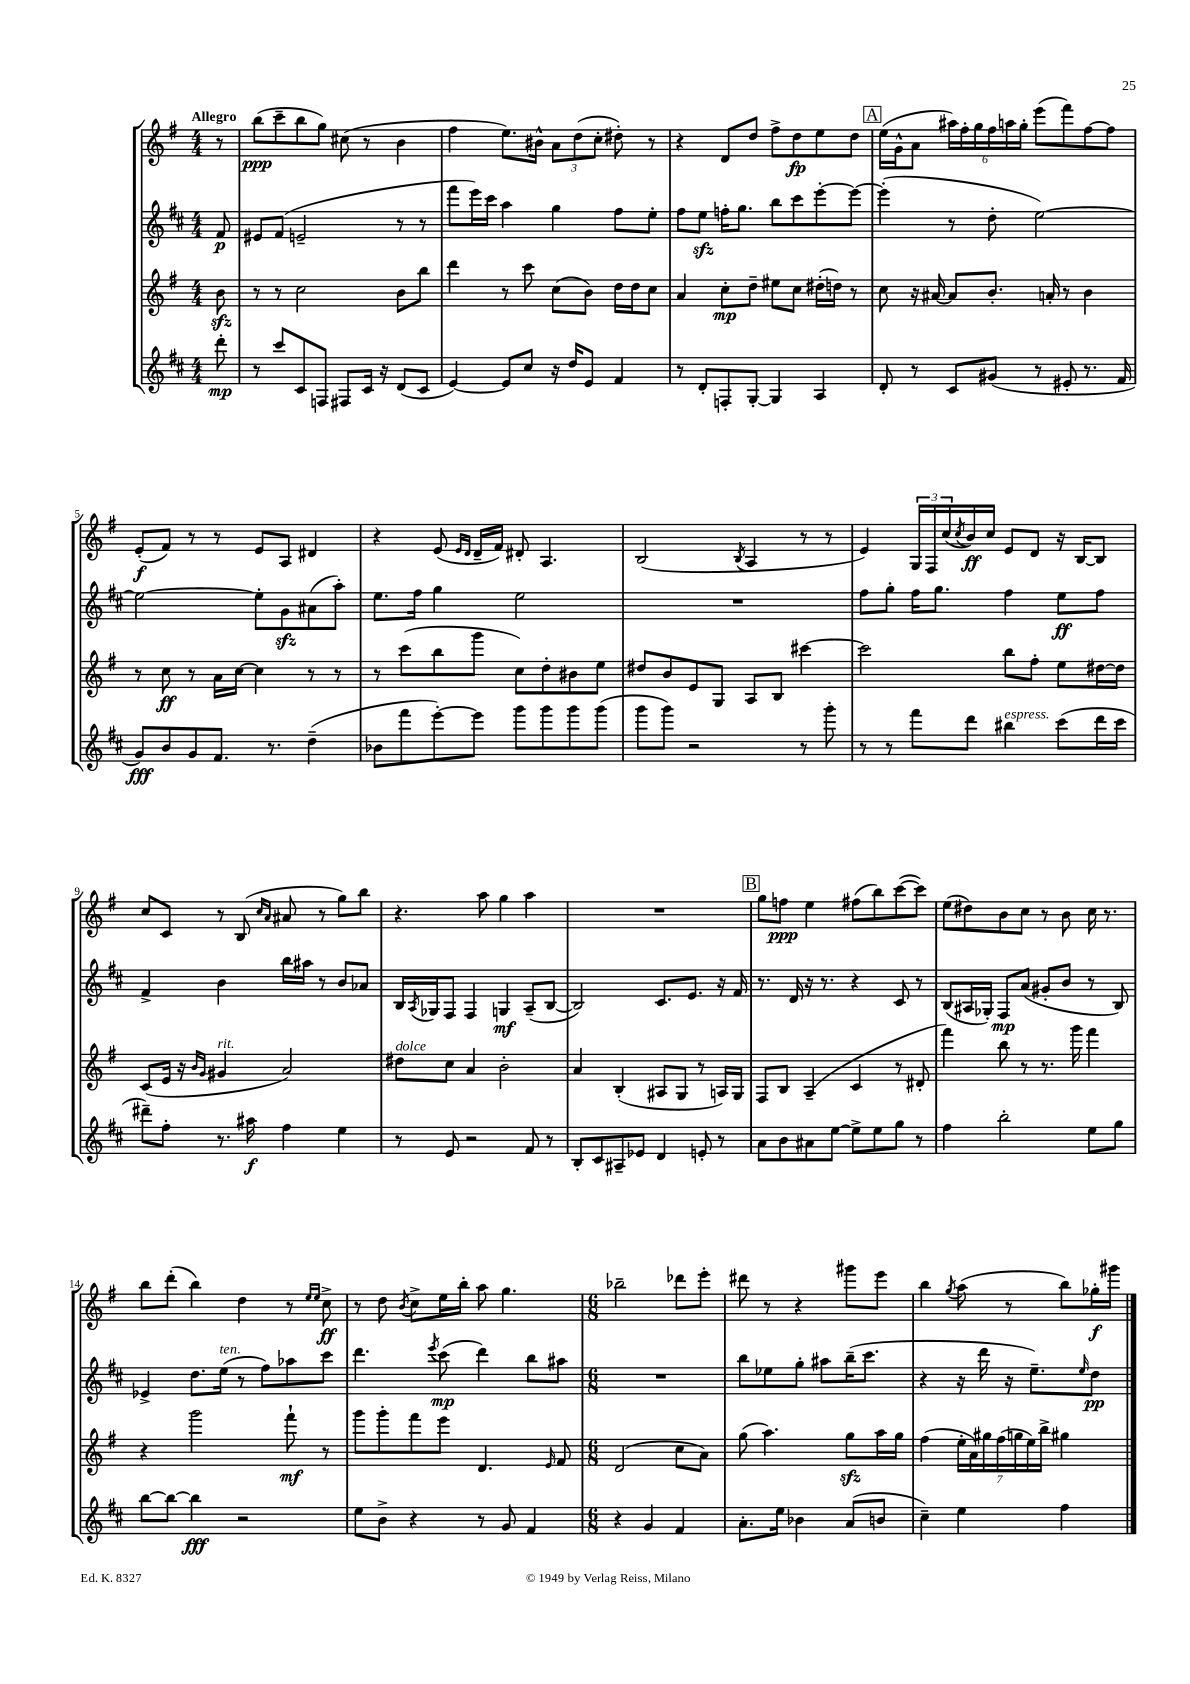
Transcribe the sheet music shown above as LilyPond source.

<<
\new StaffGroup <<
\new Staff = "s0" {
    \clef treble \key g \major \numericTimeSignature \time 4/4 \partial 8 \tempo "Allegro"
    r8 |
    b''8\ppp( c'''8-- b''8 g''8) cis''8( r8 b'4 |
    fis''4 e''8.) bis'16-^ \tuplet 3/2 { a'8 d''8( c''8-. } dis''8-.) r8 |
    r4 d'8 d''8 fis''8-> d''8\fp e''8 d''8 |
    \mark \markup { \box "A" } e''16( g'16-^ a'8 \tuplet 6/4 { ais''16) fis''16-. g''16 fis''16 a''16 g''16-. } e'''8( fis'''8) fis''8~ fis''8 |
    e'8-.\f( fis'8) r8 r8 e'8 a8 dis'4 |
    r4 e'8( \grace { e'16 d'16 } d'16-- fis'16) dis'8-. a4. |
    b2( \acciaccatura { b8 } a4 r8 r8 |
    e'4) \tuplet 3/2 { g16 fis16 c''16( } \acciaccatura { c''8 } b'16\ff) c''16 e'8 d'8 r16 b16~ b8 |
    c''8 c'8 r8 b8( \grace { c''16 a'16 } ais'8 r8 g''8) b''8 |
    r4. a''8 g''4 a''4 |
    R1 |
    \mark \markup { \box "B" } g''8 f''8\ppp e''4 fis''8( b''8) c'''8~( c'''8) |
    e''8( dis''8) b'8 c''8 r8 b'8 c''16 r8. |
    b''8 d'''8-.( b''4) d''4 r8 \grace { e''16 e''16 } c''8->\ff |
    r8 d''8 \acciaccatura { b'8 } c''8-> e''16 b''16-. a''8 g''4. |
    \numericTimeSignature \time 6/8 bes''2-- des'''8 e'''8-. |
    dis'''8 r8 r4 gis'''8 e'''8 |
    b''4 \acciaccatura { g''8 } a''8( r8 b''8) ges''16-.\f gis'''16 \bar "|." |
}
\new Staff = "s1" {
    \clef treble \key d \major \numericTimeSignature \time 4/4 \partial 8
    fis'8\p |
    eis'8 fis'8( e'2-- r8 r8 |
    fis'''8 e'''16) cis'''16 a''4 g''4 fis''8 e''8-. |
    fis''8 e''8\sfz f''16-. g''8. b''8 cis'''8 e'''8~-. e'''8~ |
    \mark \markup { \box "A" } e'''4-.( r8 d''8-. e''2~) |
    e''2~ e''8-. g'8\sfz ais'8( a''8-.) |
    e''8. fis''16 g''4 e''2 |
    R1 |
    fis''8 g''8-. fis''16 g''8. fis''4 e''8\ff fis''8 |
    fis'4-> b'4 b''16 ais''16 r8 b'8 aes'8 |
    b16 \acciaccatura { a8 } ges16 fis8 fis4 g4\mf a8--( b8~ |
    b2) cis'8. e'8. r16 fis'16 |
    \mark \markup { \box "B" } r8. d'16 r16 r8. r4 cis'8 r8 |
    b8( ais16 ges16-.) fis8\mp a'8( gis'8-. b'8 r8 b8) |
    ees'4-> d''8. e''16^\markup { \italic "ten." }( r8 fis''8) aes''8 cis'''8 |
    d'''4. \acciaccatura { e'''8 } cis'''8\mp( d'''4) b''8 ais''8 |
    \numericTimeSignature \time 6/8 R2. |
    b''8 ees''8 g''8-. ais''8 b''16--( cis'''8. |
    r4 r16 d'''16 r16 e''8.--) \grace { e''16 } d''8\pp \bar "|." |
}
\new Staff = "s2" {
    \clef treble \key g \major \numericTimeSignature \time 4/4 \partial 8
    b'8\sfz |
    r8 r8 c''2 b'8 b''8 |
    d'''4 r8 c'''8 c''8( b'8) d''16 d''16 c''8 |
    a'4 c''8-.\mp d''8-- eis''8 c''8 dis''16-.( d''16) r8 |
    \mark \markup { \box "A" } c''8 r16 ais'16~ ais'8 b'8.-. a'16-. r8 b'4 |
    r8 c''8\ff r8 a'16 c''16~ c''4 r8 r8 |
    r8 c'''8( b''8 g'''8 c''8) d''8-. bis'8 e''8 |
    dis''8 b'8 e'8 g8 a8 b8 cis'''4~ |
    cis'''2 b''8 fis''8-. e''8 dis''16~ dis''16 |
    c'8( e'16 r16 \grace { b'16 g'16 } gis'4^\markup { \italic "rit." } a'2) |
    dis''8^\markup { \italic "dolce" } c''8 a'4 b'2-. |
    a'4 b4-.( ais8 g8 r8 a16) g16 |
    \mark \markup { \box "B" } fis8 b8 a4--( c'4 r8 dis'8-. |
    fis'''4) b''8 r8 r8. g'''16 fis'''4 |
    r4 g'''2 fis'''8-!\mf r8 |
    g'''8 g'''8-. fis'''8 e'''8 d'4. \grace { e'16 } fis'8 |
    \numericTimeSignature \time 6/8 d'2( c''8 a'8) |
    g''8( a''4.) g''8\sfz a''16 g''16 |
    fis''4( \tuplet 7/4 { e''16-. a'16) gis''16 fis''16( g''16 e''16) b''16-> } gis''4 \bar "|." |
}
\new Staff = "s3" {
    \clef treble \key d \major \numericTimeSignature \time 4/4 \partial 8
    d'''8-.\mp |
    r8 cis'''8 cis'8 f8 fis8 cis'16 r16 d'8( cis'8 |
    e'4~) e'8 cis''8 r16 d''16 e'8 fis'4 |
    r8 d'8-. f8-. g8~-. g4 a4 |
    \mark \markup { \box "A" } d'8-. r8 cis'8 gis'8( r8 eis'8-. r8. fis'16 |
    g'8\fff) b'8 g'8 fis'8. r8. d''4--( |
    bes'8 fis'''8 e'''8~-.) e'''8 g'''8 g'''8 g'''8 g'''8( |
    g'''8 g'''8) r2 r8 g'''8-. |
    r8 r8 fis'''8 d'''8 bis''4^\markup { \italic "espress." } cis'''8( d'''16 cis'''16 |
    dis'''8--) fis''8-. r8. ais''16\f fis''4 e''4 |
    r8 e'8 r2 fis'8 r8 |
    b8-. cis'8 ais8-- ees'8 d'4 e'8-. r8 |
    \mark \markup { \box "B" } a'8 b'8 ais'8 e''8~ e''8-> e''8 g''8 r8 |
    fis''4 b''2-. e''8 g''8 |
    b''8~ b''8~ b''4\fff r2 |
    e''8 b'8-> r4 r8 g'8 fis'4 |
    \numericTimeSignature \time 6/8 r4 g'4 fis'4 |
    a'8.-. e''16 bes'4 a'8( b'8 |
    cis''4--) e''4 fis''4 \bar "|." |
}
>>
>>
